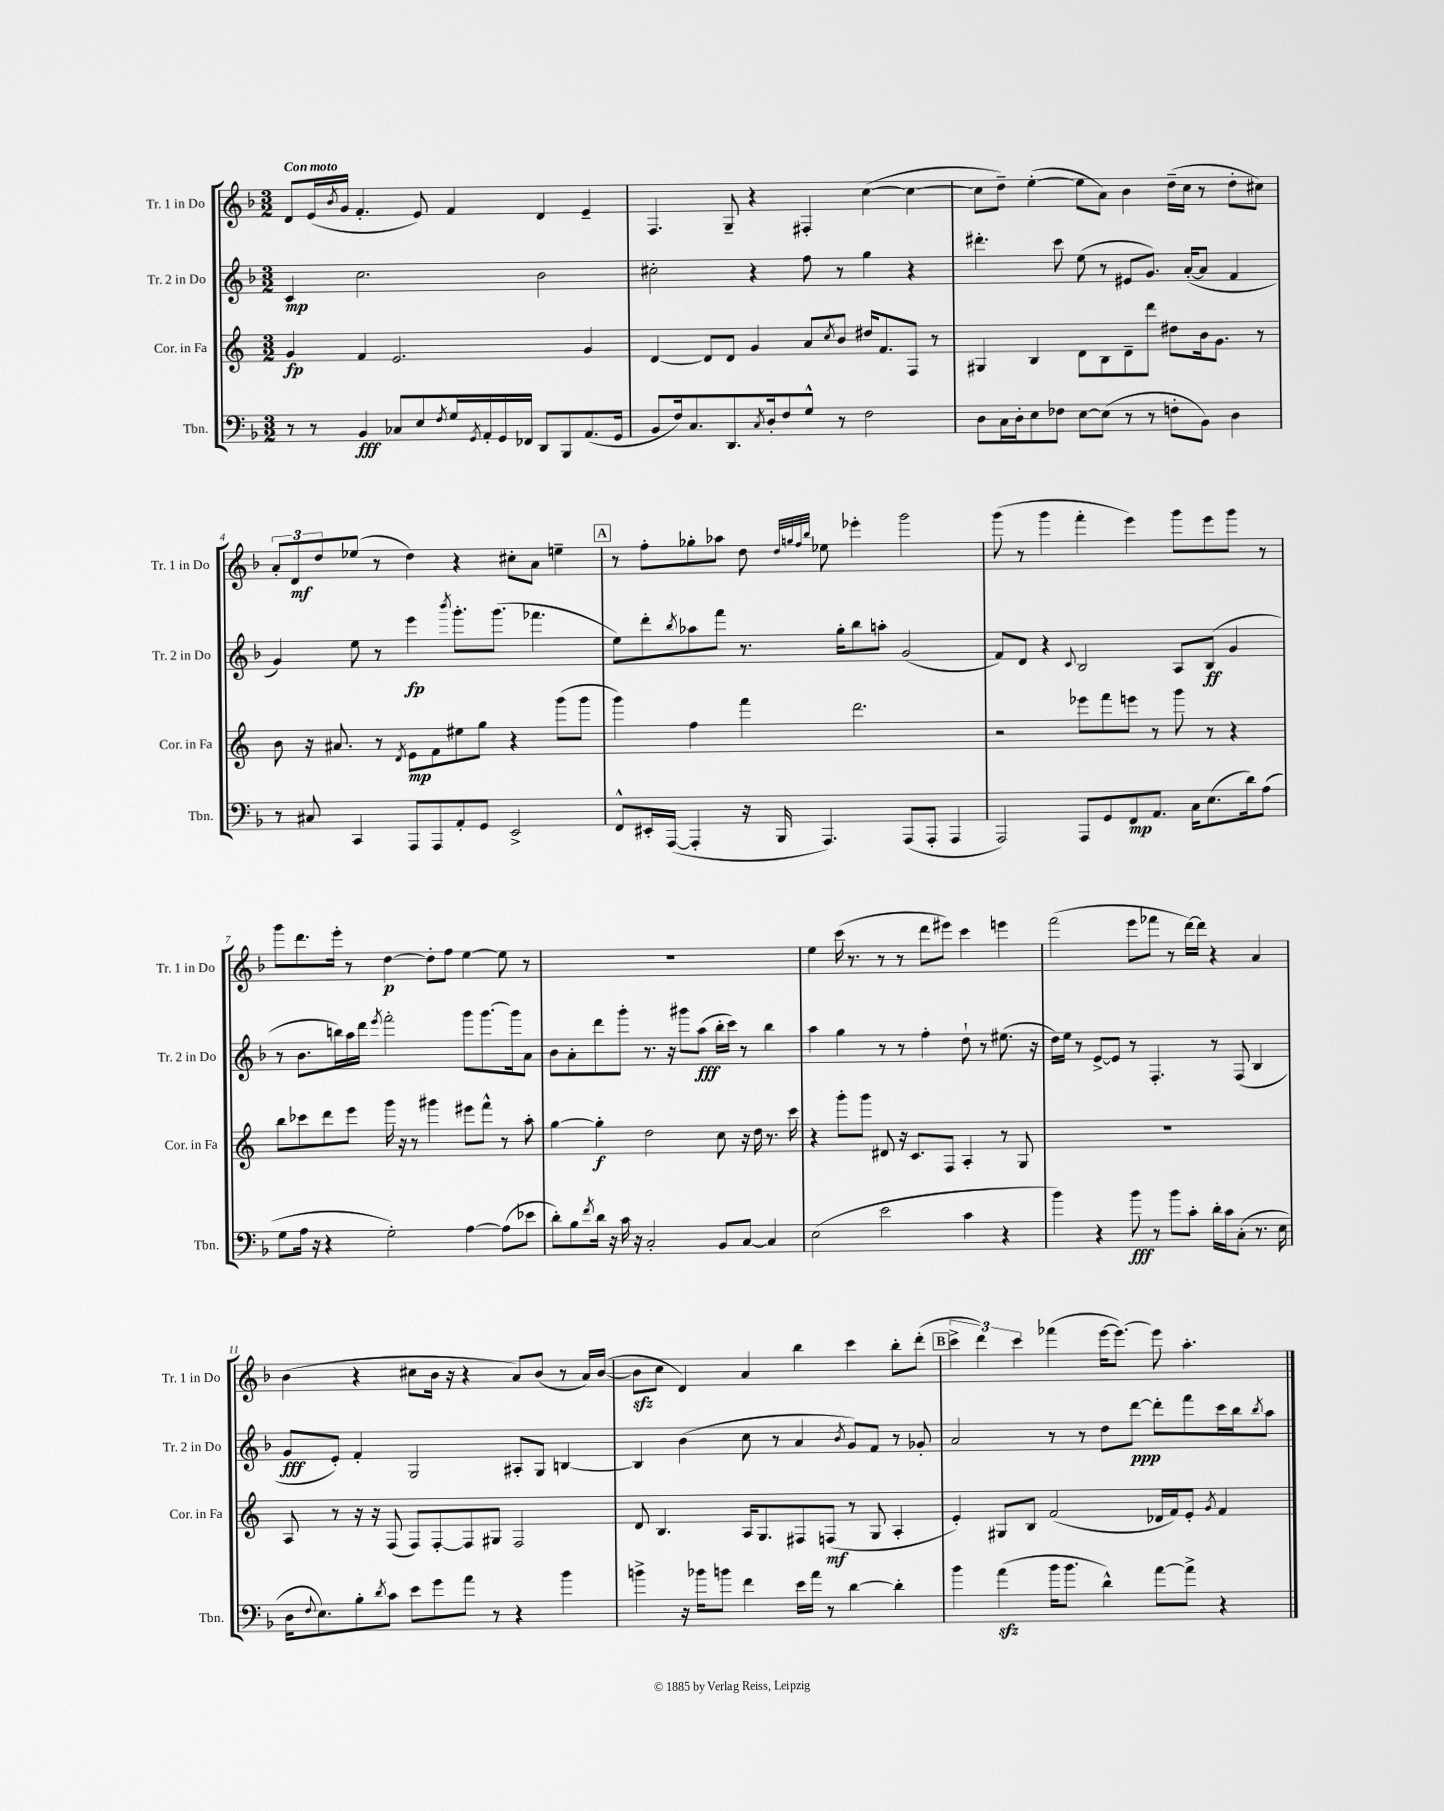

**kern	**kern	**kern	**kern
*staff4	*staff3	*staff2	*staff1
*clefF4	*clefG2	*clefG2	*clefG2
*k[b-]	*k[]	*k[b-]	*k[b-]
*M3/2	*M3/2	*M3/2	*M3/2
8r	4g	4c	8d
8r	.	.	(16e
.	.	.	8qb-
.	.	.	16g
4BB-	4f	2.cc	4.f'
8C-	2.e	.	.
8E	.	.	8e)
8qF	.	.	.
16G	.	.	4f
8qGG	.	.	.
16AA'	.	.	.
16GG	.	.	.
16FF-	.	.	.
8DD	.	2b-	4d
8BBB-	.	.	.
(8.AA	4g	.	4e~
16GG	.	.	.
=	=	=	=
8BB-	[4d	2cc#'	4.F
16F)	.	.	.
8.C	.	.	.
.	8d]	.	.
8.DD	8d	.	8G~
.	4g	4r	4r
8qC	.	.	.
16D'	.	.	.
8F	.	.	.
8G^^	8a	8ff	4F#'
.	8qcc	.	.
8r	8b	8r	.
2F	16dd#	4gg	([4cc
.	8.f	.	.
.	8F	4r	4cc_
.	8r	.	.
=	=	=	=
8D	4G#	4.ddd#'	8cc]
16C	.	.	8dd~)
16D'	.	.	.
8E	4B	.	([4ee'
8F-	.	8ccc	.
[8E	8d	(8ee	8ee]
(8E]	8B	8r	8a)
8r	8d~	8e#	4b-
8r	8ddd	8.g)	.
8F'	8dd#	.	(16dd~
.	.	([16a'	16cc
8BB-)	16b	8a]	8r
.	8.g	.	.
4D	.	4f	8dd'
.	8r	.	8cc#)
=	=	=	=
8r	8b	4g)	12a'
.	.	.	12d
8C#	16r	.	.
.	.	.	12dd
.	8.a#	.	.
4CC	.	8ee	(8ee-
.	8r	8r	8r
.	8qd	.	.
8AAA	8e	4eee	4dd)
8AAA	8f	.	.
.	.	8qbbb-	.
8AA'	8ee#	8.ggg'	4r
8GG	8gg	.	.
.	.	(8.ggg	.
2EE^	4r	.	8cc#'
.	.	4.fff-	8a
.	(8ggg	.	4ee~
.	8ggg	.	.
=	=	=	=
8FF^^	4ggg)	8ee)	8r
16EE#'	.	8ddd'	8ff'
([16AAA	.	.	.
.	.	8qbb-	.
4AAA']	4ff	8aa-	8gg-'
.	.	8fff	8aa-
16r	4fff	8.r	8dd
16BBB-	.	.	.
.	.	.	32qqdd
.	.	.	32qqgg
.	.	.	32qqff
.	.	.	32qqbb-
4.AAA)	.	.	8ee-
.	.	16gg'	.
.	2.ddd	8bb-	4eee-'
.	.	8aa'	.
(8AAA	.	(2g	2ggg
8AAA'	.	.	.
4AAA	.	.	.
=	=	=	=
2AAA)	2r	8f)	(8ggg
.	.	8d	8r
.	.	4r	4ggg
.	.	8qqc	.
8AAA	8eee-	2B-	4fff'
8GG	8fff	.	.
8FF	8eee	.	4eee)
8.AA	8r	.	.
.	8ggg	8A	8ggg
16C	.	.	.
(8.E	8r	(8B-	8eee
.	4r	4g	8ggg
16d)	.	.	.
(8A	.	.	8r
=	=	=	=
8G	8bb	8r	8ggg
16A	8ccc-	8.b-	8.ddd
16r	.	.	.
4r	8ddd	.	.
.	.	16bb)	16eee'
.	8eee	16aa	8r
.	.	16ddd	.
.	.	8qeee	.
2G')	16ggg	2fff'	[4dd
.	16r	.	.
.	8r	.	.
.	4ggg#	.	8dd']
.	.	.	8ff
[4A	8eee#	8ggg	[4ee
.	8fff^^	[8.ggg	.
(8A]	8r	.	8ee]
.	.	16ggg]	.
8e-	8aa'	8a	8r
=	=	=	=
8d')	[4gg	8b-	1.r
8B-	.	8a'	.
8qf	.	.	.
16d	4gg']	8ddd	.
16r	.	.	.
16c	.	8ggg'	.
16r	.	.	.
2C'	2dd	8.r	.
.	.	16r	.
.	.	8ggg#	.
.	.	(8aa	.
8BB-	8cc	16bb-'	.
.	.	16ccc)	.
[8C	16r	8r	.
.	16dd	.	.
4C]	8.r	4bb-	.
.	16ccc	.	.
=	=	=	=
(2E	4r	4aa	4ee
.	8ggg'	4gg	(16ccc
.	.	.	8.r
.	8ggg	.	.
2e	8d#	8r	8r
.	16r	8r	8r
.	8.c	.	.
.	.	4ff'	8ddd
.	8F	.	8eee#)
4c	4A'	8dd`	4ccc
.	.	8r	.
4r	8r	(8.ee#	4eee
.	8G	.	.
.	.	16r	.
=	=	=	=
4b-)	1.r	16dd)	(2fff
.	.	16ee	.
.	.	8r	.
4r	.	[8e^	.
.	.	8e]	.
8b-	.	8r	8eee
8r	.	4.F'	8fff-
8b-	.	.	8r
8c'	.	.	[16ddd)
.	.	.	16ddd]
16d'	.	8r	4r
16c	.	.	.
(8C'	.	(8F	.
8.r	.	4B-	4a
16E	.	.	.
=	=	=	=
16D	8A	8g	(4b-
8qqF	.	.	.
8.E)	.	.	.
.	8r	8e')	.
8B-'	16r	4f'	4r
.	16r	.	.
8qd	.	.	.
8c	(8F	.	.
8e	8F)	2G	8cc#
8g	[8F'	.	16b-
.	.	.	16r
8a	8F]	.	4r
8r	8G#	.	.
4r	2F	8A#'	8a)
.	.	8G	(8b-
4b-	.	[4B	8r
.	.	.	16a)
.	.	.	([16b-
=	=	=	=
4b^	8d	4B]	8b-]
.	4.B	.	8cc
16r	.	(4b-	4d)
16b-	.	.	.
8b	.	.	.
4f	16A	8cc	4a
.	8.G	.	.
.	.	8r	.
16e	8F#	4a	4bb-
16a	.	.	.
8r	(8F	.	.
.	.	8qb-	.
[4d	8r	8g)	4ccc
.	8G	8f	.
4d']	4A'	8r	8bb-'
.	.	8g-'	(8ddd'
=	=	=	=
4b-	4e')	2a	6ccc^
.	.	.	6ddd)
(4a	8G#	.	.
.	.	.	6ccc
.	8B	.	.
16b-	(2f	8r	(4fff-
8.b-	.	.	.
.	.	8r	.
4d^^)	.	8dd	[16eee
.	.	.	8.eee_)
.	.	[8ddd	.
[8a	16d-	8ddd']	8eee]
.	16f)	.	.
8a^]	8e'	8fff	4.aa'
.	8qg	.	.
4r	4f	16ccc	.
.	.	16bb-	.
.	.	8qbb-	.
.	.	8aa	.
==	==	==	==
*-	*-	*-	*-
